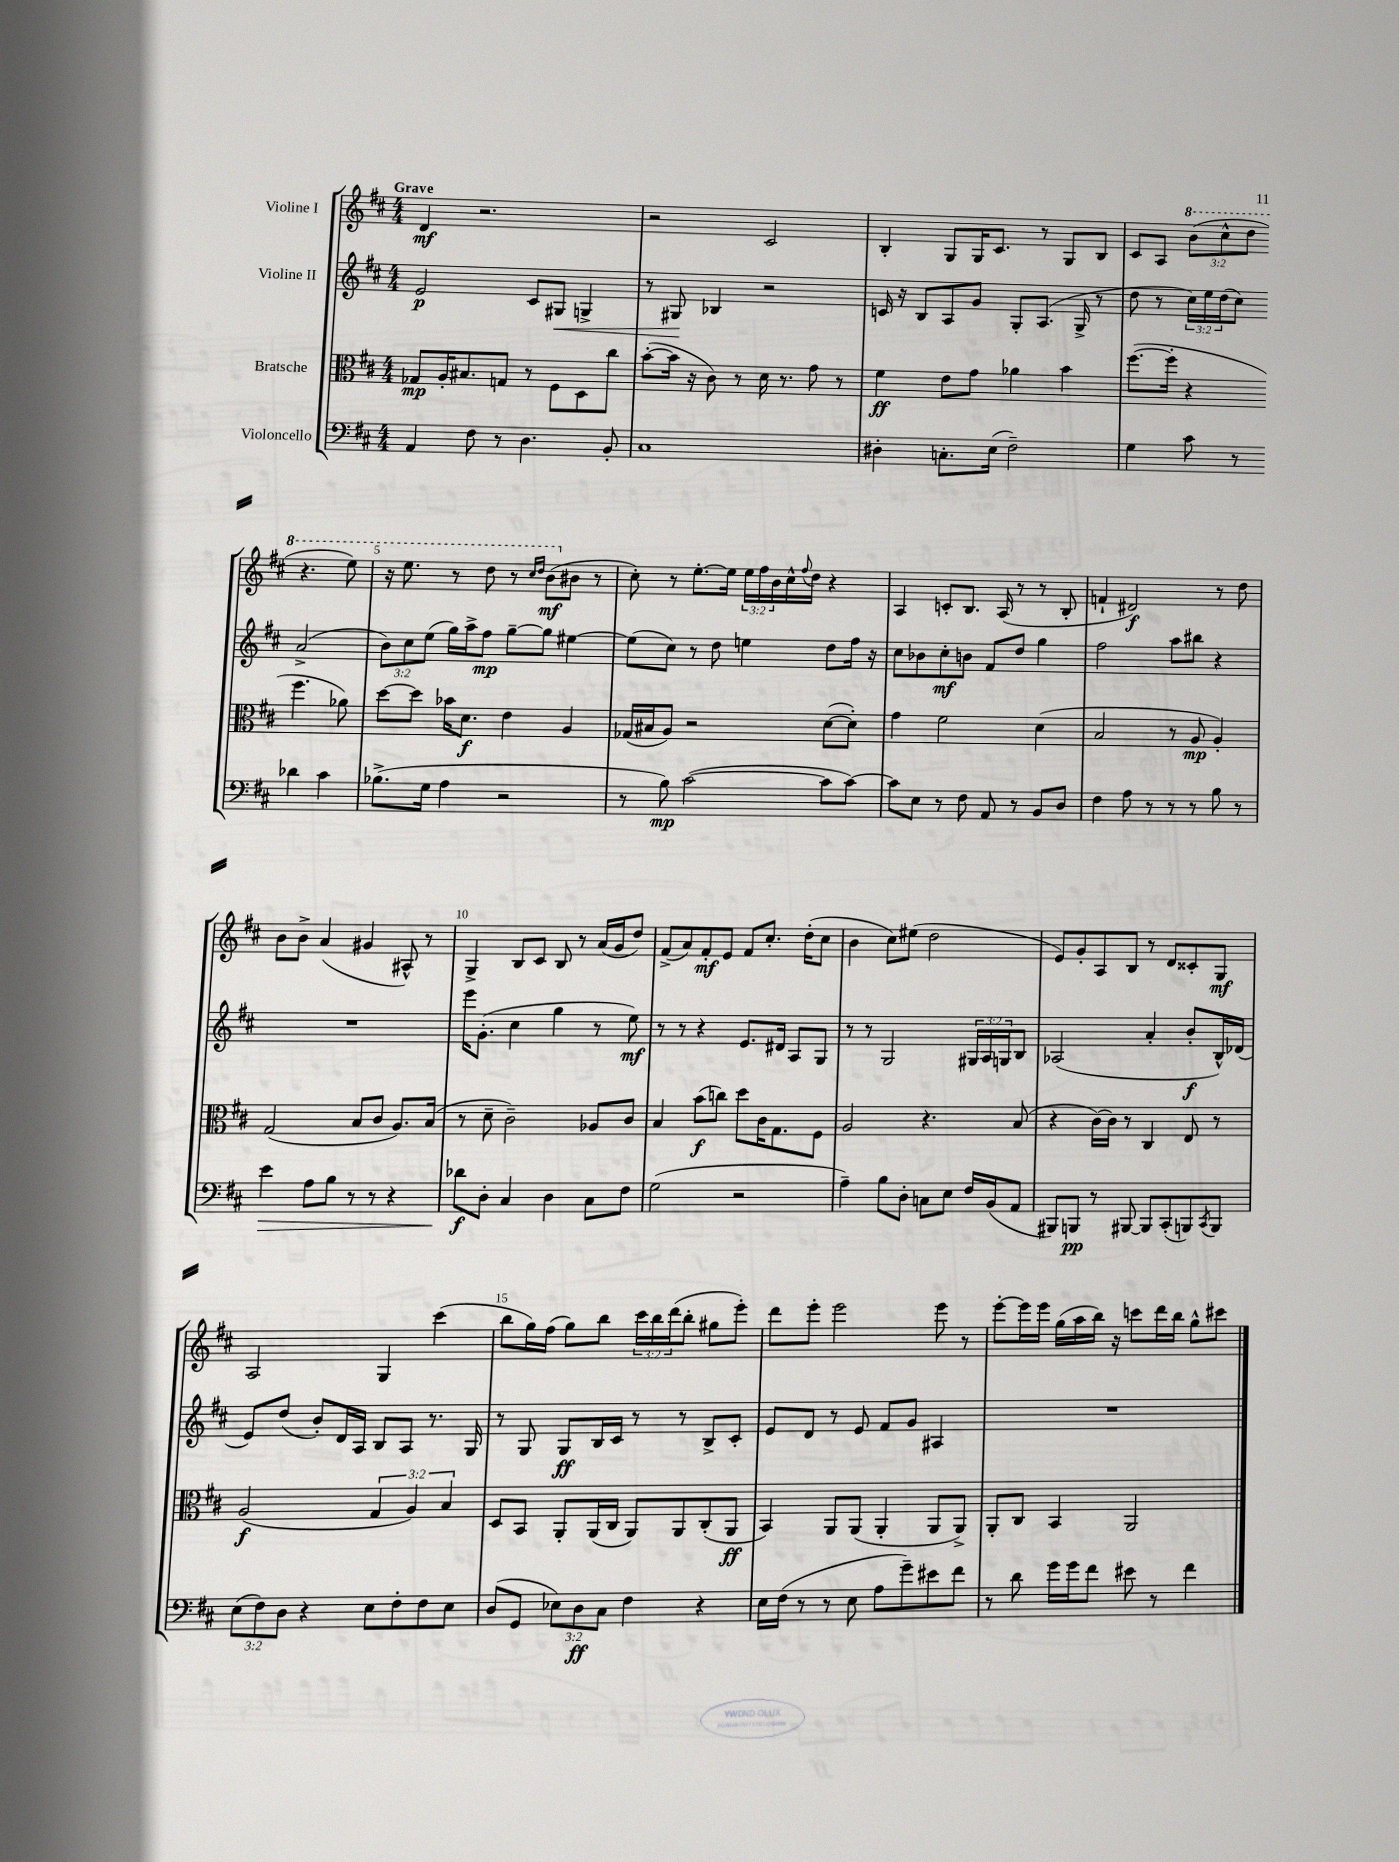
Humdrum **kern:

**kern	**kern	**kern	**kern
*staff4	*staff3	*staff2	*staff1
*clefF4	*clefC3	*clefG2	*clefG2
*k[f#c#]	*k[f#c#]	*k[f#c#]	*k[f#c#]
*M4/4	*M4/4	*M4/4	*M4/4
4AA	8G-	2e	4d
.	16A'	.	.
.	8.B#	.	.
8F#	.	.	2.r
8r	8G	.	.
4.D	8r	8c#	.
.	8F#	8G#	.
.	8D	4G^	.
8BB'	8cc#	.	.
=	=	=	=
1C#	([8b'	8r	2r
.	16b]	8G#	.
.	16r	.	.
.	8c#)	4B-	.
.	8r	.	.
.	16d	2r	2c#
.	8.r	.	.
.	8g	.	.
.	8r	.	.
=	=	=	=
4D#'	4f#	16c	4B'
.	.	16r	.
.	.	8B	.
8.C'	8e	8A	8G
.	8g	8g	16G
(16E	.	.	8.c#
2F#~)	4a-	8G'	.
.	.	(8.A	8r
.	4b	.	8G
.	.	16G^	.
.	.	8r	8B
=	=	=	=
4G	([8.ff#	8dd	8c#
.	.	8r	8A
.	16ff#']	.	.
8c#	4r	24cc#)	(12bb
.	.	24ee	.
.	.	(24dd	12ccc#^^
8r	.	8cc#)	.
.	.	.	12ddd
4d-	4.ff#	(2a^	4.r
4c#	.	.	.
.	8a-)	.	8eee)
=	=	=	=
(8.B-^	[8dd	12b)	16r
.	.	.	8.eee
.	.	12cc#	.
.	8dd]	.	.
.	.	(12ee	.
16G	.	.	.
4A	16b-	16gg)	8r
.	8.d	16aa^	.
.	.	8ff#	8ddd
2r	4e	[8gg~	8r
.	.	.	16qqccc#
.	.	.	16qqddd
.	.	8gg]	(8bb
.	4A	[4ee#	8b#
.	.	.	8r
=	=	=	=
8r	(16G-	(8ee#]	8cc#')
.	16B#	.	.
8B)	8A)	8cc#)	8r
([2c#	2r	8r	[8.ee'
.	.	8dd	.
.	.	.	16ee]
.	.	4ee	24ee
.	.	.	24ff#
.	.	.	24b
.	.	.	16cc#^^
.	.	.	8qqff#
.	.	.	16dd
8c#]	([8d	8dd	4r
[8c#)	8d'])	16ff#	.
.	.	16r	.
=	=	=	=
8c#]	4g	8cc#	4A
8E	.	8b-	.
8r	2f#	8cc#'	8c'
8F#	.	8b	8.B
8AA	.	8f#	.
.	.	.	(16A
8r	.	8dd	8r
8BB	(4d	4gg	8r
8D	.	.	8B'
=	=	=	=
4F#	2B	2ff#	4f`
8A	.	.	2d#)
8r	.	.	.
8r	8r	8aa	.
8r	8A	8bb#	.
8B	4A')	4r	8r
8r	.	.	8dd
=	=	=	=
4e	(2G	1r	8b
.	.	.	8b^
8A	.	.	(4a
8B	.	.	.
8r	8B	.	4g#
8r	8c#	.	.
4r	8.A)	.	8A#^^)
.	.	.	8r
.	(16B	.	.
=	=	=	=
8d-	8r	16eee	4G^
.	.	(8.g'	.
8D'	8d~	.	.
4C#	2c#~)	4cc#	8B
.	.	.	8c#
4D	.	4gg	8B
.	.	.	8r
8C#	8A-	8r	(16a
.	.	.	16g
8F#	8c#	8ee)	8dd)
=	=	=	=
(2G	4B	8r	(8f#^
.	.	8r	8a)
.	(8b	4r	8f#'
.	8cc)	.	8e
2r	8dd	8.e	8f#
.	16c#	.	8.cc#'
.	8.G	16d#	.
.	.	8A	.
.	.	.	(16dd'
.	8F#	8G	8cc#
=	=	=	=
4A~)	2A	8r	4b
.	.	8r	.
8B	.	2G	8cc#)
8D'	.	.	(8ee#
8C	4.r	.	2dd
8E	.	.	.
16F#	.	24G#	.
.	.	24A	.
(16BB	.	.	.
.	.	24G	.
8AA	(8B	8B	.
=	=	=	=
8BBB#)	4r	(2A-	8e)
8BBB	.	.	8g'
8r	[16c#)	.	8A
.	16c#]	.	.
[8BBB#	8r	.	8B
8BBB#]	4C#	4a'	8r
(8CC#'	.	.	8d
8BBB)	8E	8b'	8c##'
8qCC#	.	.	.
8BBB	8r	16B^^)	8G
.	.	(16d-	.
=	=	=	=
(12E	(2A	8e)	2A
12F#)	.	.	.
.	.	(8dd	.
12D	.	.	.
4r	.	8b')	.
.	.	16d	.
.	.	16A	.
8E	6G	8B	4G
8F#'	.	8A	.
.	6A)	.	.
8F#	.	8.r	(4ccc#
.	6B	.	.
8E	.	.	.
.	.	16G	.
=	=	=	=
(8D	8D	8r	8bb
8GG	8BB	8G	16gg)
.	.	.	(16ff#
12E-)	8AA'	8G	8gg)
12D	.	.	.
.	(16AA	16B	8bb
12C#	.	.	.
.	16C#	16c#	.
4F#	8AA)	8r	24ccc#
.	.	.	24bb
.	.	.	(24ddd
.	8AA	8r	8bb'
4r	(8C#'	8B^	8gg#
.	8AA	8c#'	8eee')
=	=	=	=
16E	4BB)	8e	8ddd
(16F#	.	.	.
8r	.	8d	8eee'
8r	8AA	8r	2eee
8E	(8AA	8e	.
8A	4AA'	8f#	.
8g~)	.	8g	.
8e#	8AA	4A#	8eee
8f#	8AA^)	.	8r
=	=	=	=
8r	8AA'	1r	[8eee'
8d	8C#	.	16eee]
.	.	.	16eee
16g	4BB	.	(16gg
16g	.	.	16aa
8f#	.	.	16bb)
.	.	.	16r
8e#	2AA	.	8ccc
8r	.	.	16ddd
.	.	.	16bb
4f#	.	.	8gg^^
.	.	.	8ccc#
==	==	==	==
*-	*-	*-	*-
